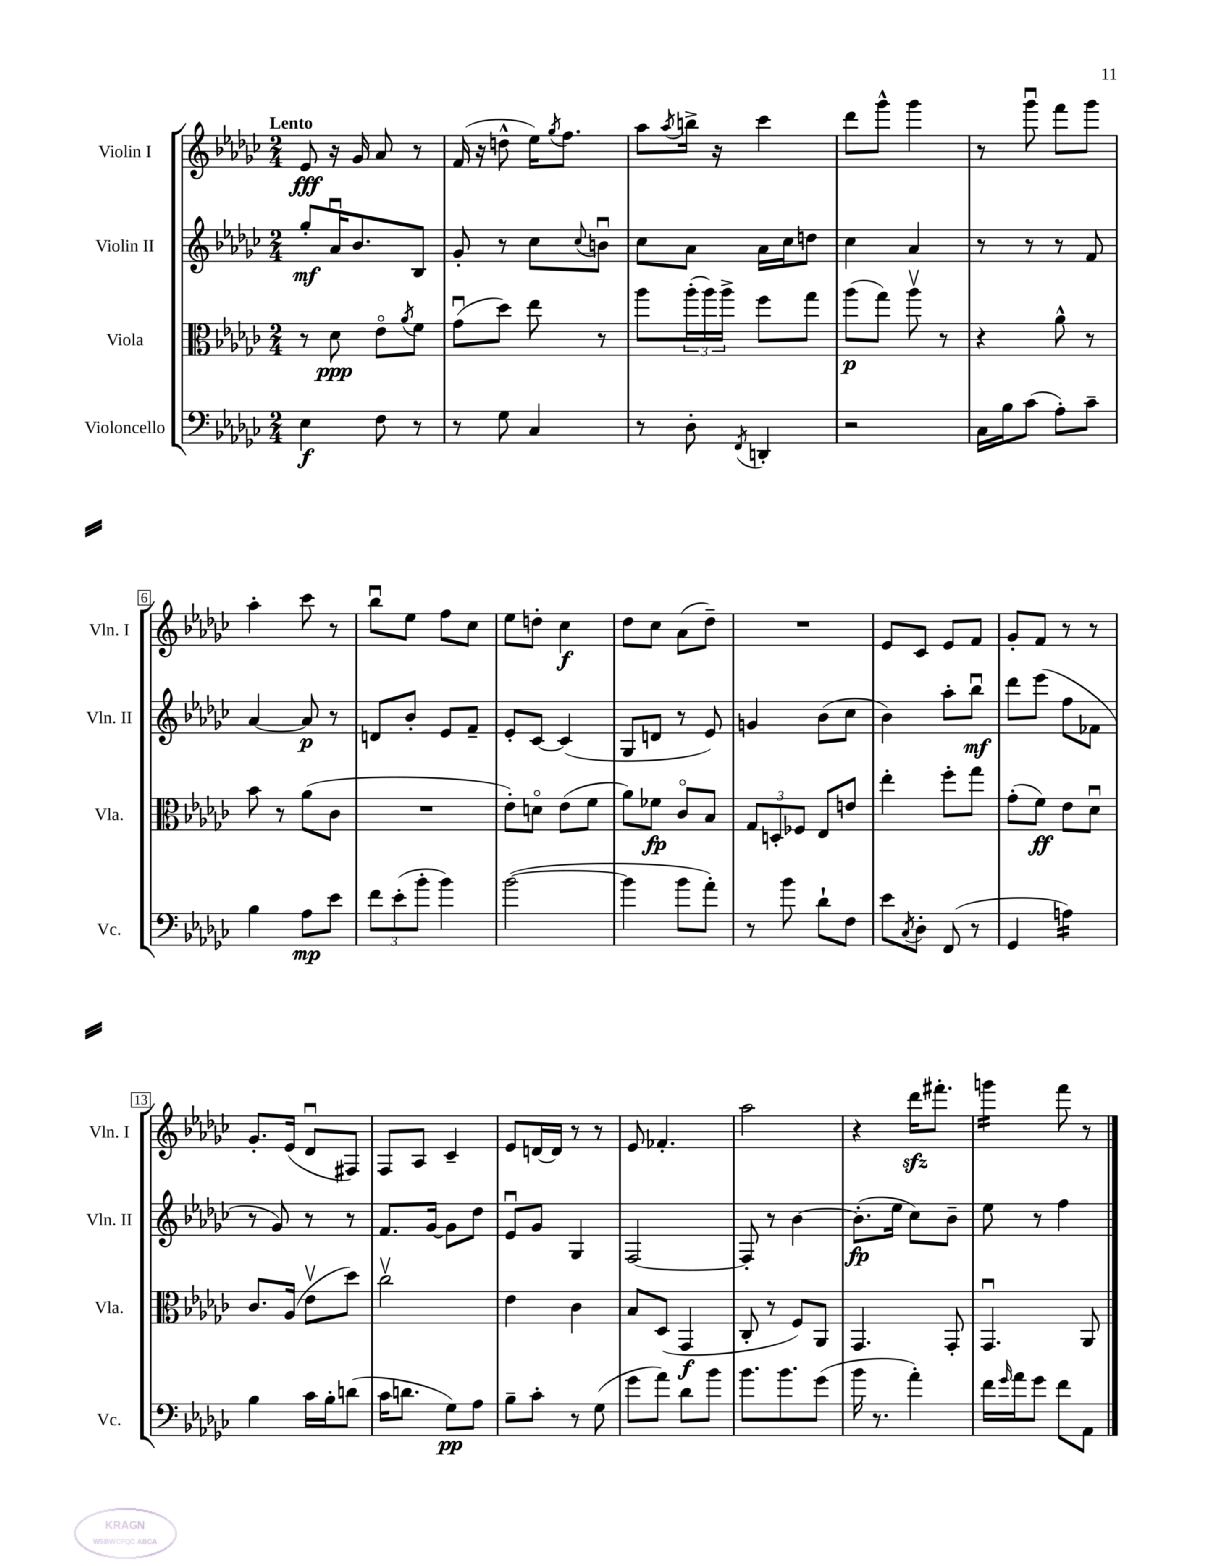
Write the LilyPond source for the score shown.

<<
\new StaffGroup <<
\new Staff = "s0" \with { instrumentName = "Violin I" shortInstrumentName = "Vln. I" } {
    \clef treble \key ges \major \numericTimeSignature \time 2/4 \tempo "Lento"
    ees'8\fff r16 ges'16 aes'8 r8 |
    f'16( r16 d''8-^ ees''16) \acciaccatura { ges''8 } f''8. |
    aes''8 \acciaccatura { aes''8 } b''16-> r16 ces'''4 |
    des'''8 ges'''8-^ ges'''4 |
    r8 ges'''8\downbow f'''8 ges'''8 |
    aes''4-. ces'''8 r8 |
    bes''8\downbow ees''8 f''8 ces''8 |
    ees''8 d''8-. ces''4\f |
    des''8 ces''8 aes'8( des''8--) |
    R2 |
    ees'8 ces'8 ees'8 f'8 |
    ges'8-. f'8 r8 r8 |
    ges'8.-. ees'16( des'8\downbow fis8) |
    f8 aes8 ces'4-- |
    ees'8 d'16~ d'16 r8 r8 |
    ees'8 fes'4.-. |
    aes''2 |
    r4 des'''16\sfz fis'''8.-. |
    g'''4:16 f'''8 r8 \bar "|." |
}
\new Staff = "s1" \with { instrumentName = "Violin II" shortInstrumentName = "Vln. II" } {
    \clef treble \key ges \major \numericTimeSignature \time 2/4
    ges''8-.\mf aes'16\downbow bes'8. bes8 |
    ges'8-. r8 ces''8 \appoggiatura { ces''8 } b'8\downbow |
    ces''8 aes'8 aes'16 ces''16 d''8 |
    ces''4 aes'4 |
    r8 r8 r8 f'8 |
    aes'4~ aes'8\p r8 |
    d'8 bes'8-. ees'8 f'8-- |
    ees'8-. ces'8~ ces'4( |
    ges8 d'8 r8 ees'8) |
    g'4 bes'8( ces''8 |
    bes'4) aes''8-. bes''8\downbow\mf |
    des'''8 ees'''8( f''8 fes'8 |
    r8 ges'8) r8 r8 |
    f'8. ges'16~ ges'8 des''8 |
    ees'8\downbow ges'8 ges4 |
    f2~ |
    f8-. r8 bes'4~ |
    bes'8.-.\fp( ees''16 ces''8) bes'8-- |
    ees''8 r8 f''4 \bar "|." |
}
\new Staff = "s2" \with { instrumentName = "Viola" shortInstrumentName = "Vla." } {
    \clef alto \key ges \major \numericTimeSignature \time 2/4
    r8 des'8\ppp ees'8\flageolet \acciaccatura { aes'8 } f'8 |
    ges'8\downbow( des''8) ees''8 r8 |
    aes''8 \tuplet 3/2 { aes''16-.( aes''16) aes''16-> } f''8 ges''8 |
    aes''8\p( ges''8) aes''8\upbow r8 |
    r4 aes'8-^ r8 |
    bes'8 r8 aes'8( ces'8 |
    R2 |
    ees'8-.) d'8\flageolet ees'8( f'8 |
    aes'8) fes'8\fp ces'8\flageolet bes8 |
    \tuplet 3/2 { ges8 d8-. fes8 } ees8 e'8 |
    ees''4-. f''8-. ges''8 |
    ges'8-.( f'8\ff) ees'8 des'8\downbow |
    ces'8. aes16( ees'8\upbow des''8) |
    ces''2\upbow |
    ees'4 ces'4 |
    bes8 des8( ges,4\f |
    ces8-. r8 f8) aes,8 |
    ges,4. ges,8-. |
    ges,4.\downbow aes,8 \bar "|." |
}
\new Staff = "s3" \with { instrumentName = "Violoncello" shortInstrumentName = "Vc." } {
    \clef bass \key ges \major \numericTimeSignature \time 2/4
    ees4\f f8 r8 |
    r8 ges8 ces4 |
    r8 des8-. \acciaccatura { f,8 } d,4-. |
    r2 |
    ces16 bes16 ces'8( aes8-.) ces'8-- |
    bes4 aes8\mp ees'8 |
    \tuplet 3/2 { f'8 ees'8-.( bes'8-. } bes'4) |
    bes'2~( |
    bes'4 bes'8 aes'8-.) |
    r8 bes'8 des'8-! f8 |
    ees'8 \acciaccatura { ces8 } des8-. f,8( r8 |
    ges,4 a4:16) |
    bes4 ces'16 bes16-. d'8( |
    ces'16 d'8. ges8\pp) aes8 |
    bes8-- ces'8-. r8 ges8( |
    ges'8 aes'8) des'8 bes'8 |
    bes'8. bes'8. ges'8( |
    bes'16 r8. aes'4-.) |
    f'16 \grace { ges'16 } aes'16 ges'8 f'8 aes,8 \bar "|." |
}
>>
>>
\layout { \context { \Score \override BarNumber.stencil = #(make-stencil-boxer 0.1 0.3 ly:text-interface::print) } }
